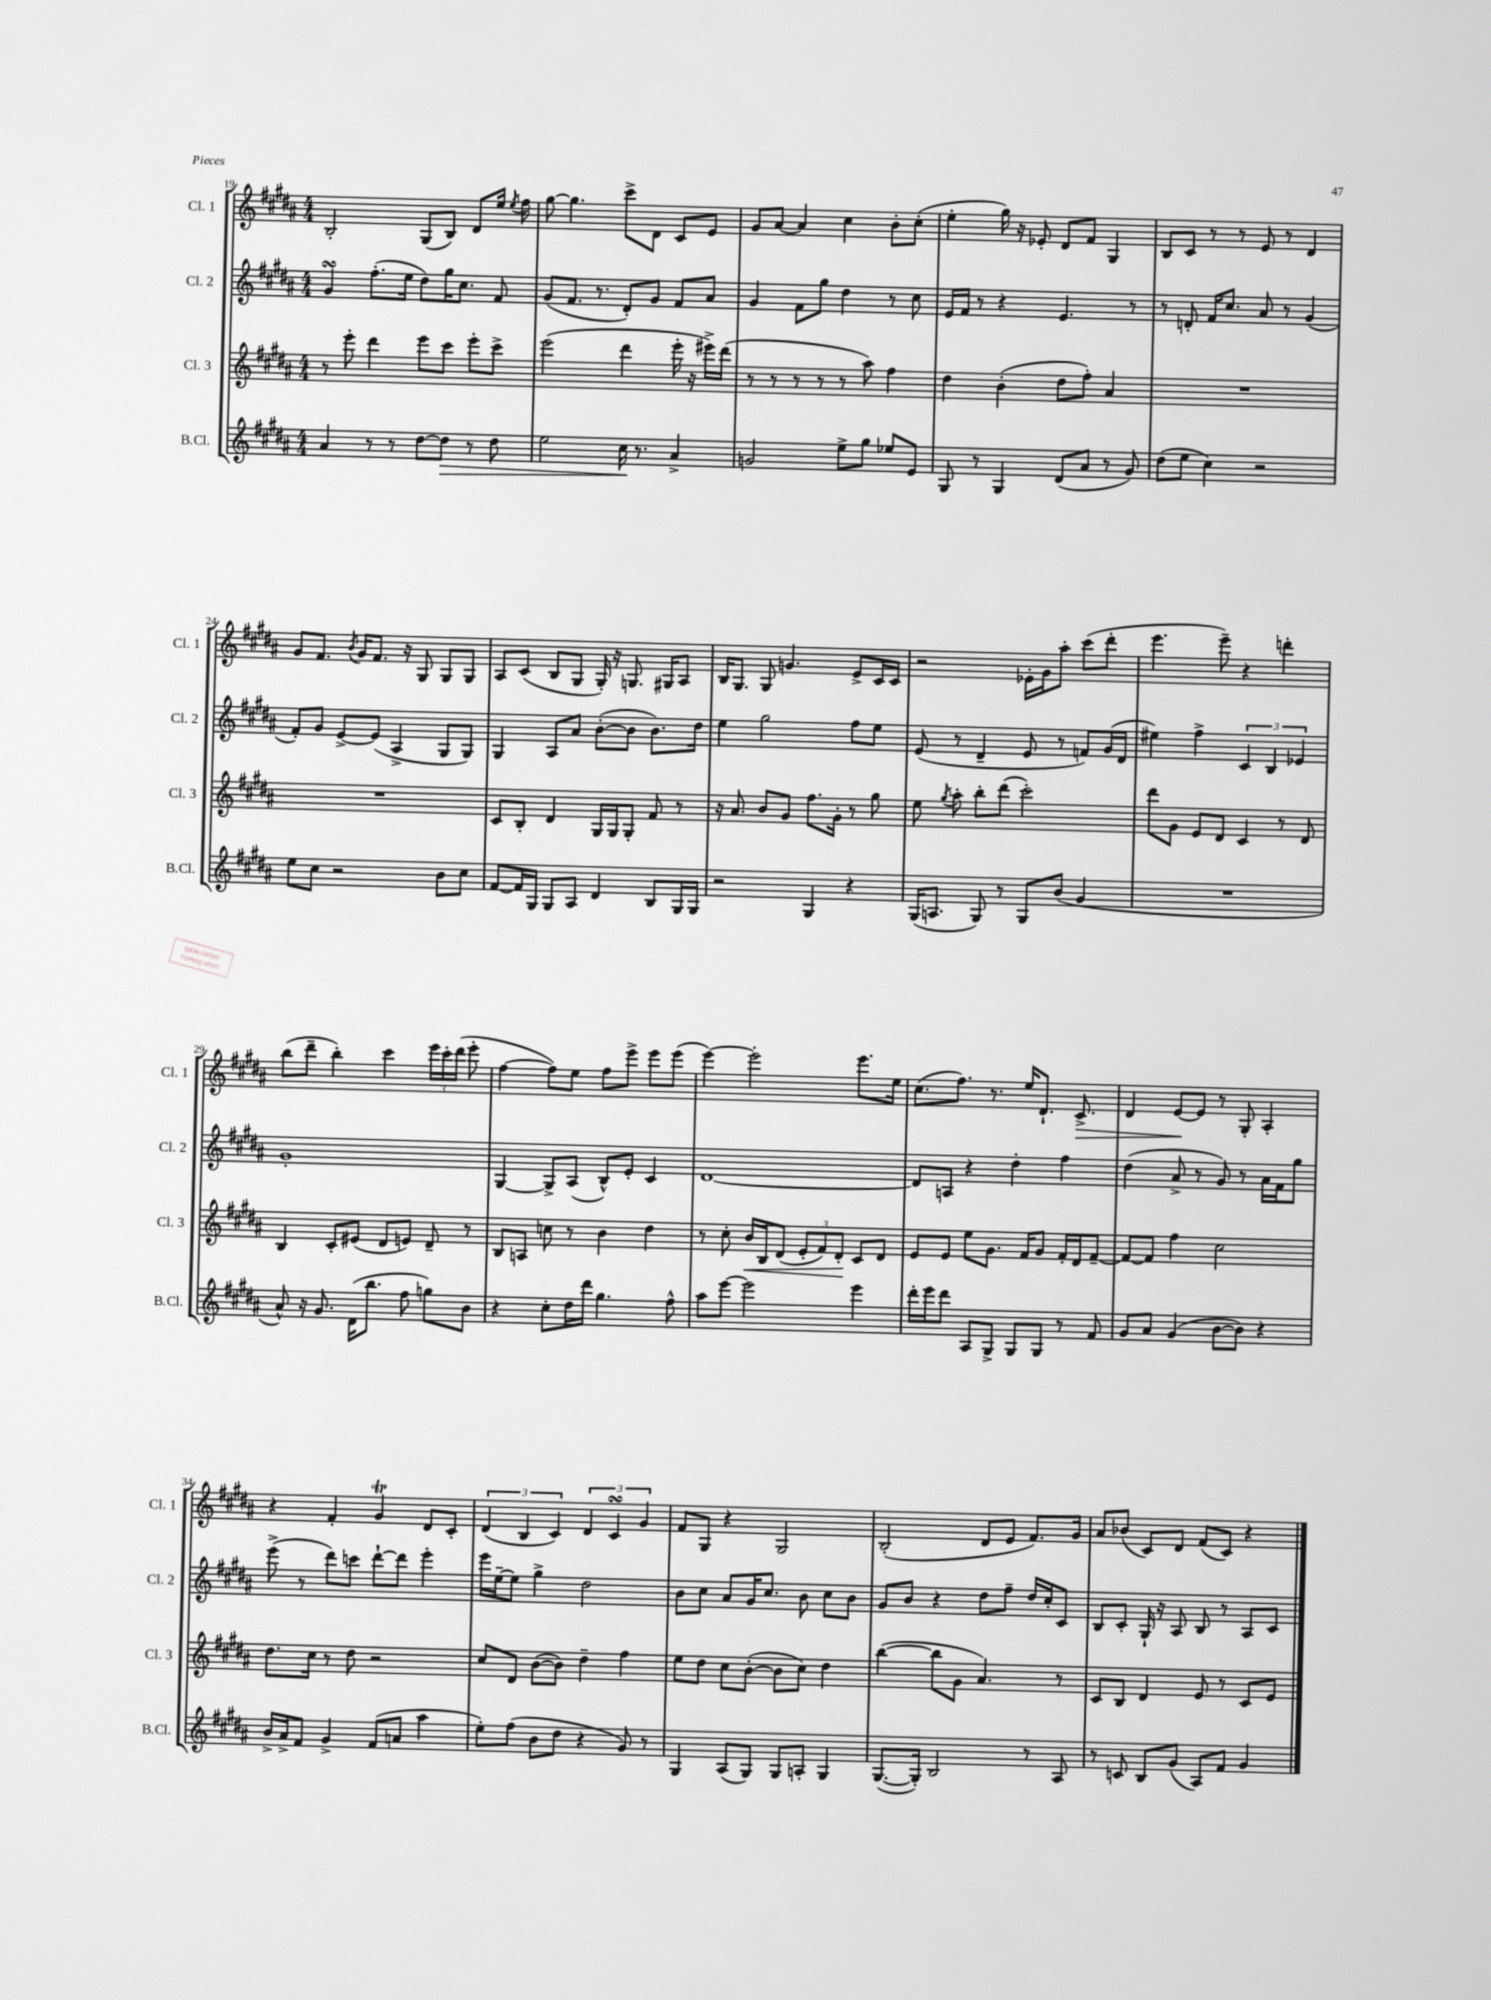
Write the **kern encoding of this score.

**kern	**kern	**kern	**kern
*staff4	*staff3	*staff2	*staff1
*clefG2	*clefG2	*clefG2	*clefG2
*k[f#c#g#d#a#]	*k[f#c#g#d#a#]	*k[f#c#g#d#a#]	*k[f#c#g#d#a#]
*M4/4	*M4/4	*M4/4	*M4/4
4a#	8r	4g#	2B'
.	8eee'	.	.
8r	4ddd#	(8.ff#'	.
8r	.	.	.
.	.	16ee	.
[8dd#	8eee	8dd#)	(8G#
8dd#]	8ccc#	16gg#	8B)
.	.	8.cc#	.
8r	8eee'	.	8d#
8dd#	8ccc#^	8f#	16ee
.	.	.	8qee
.	.	.	16ff#
=	=	=	=
2ee	(2eee	(8g#	[8gg#
.	.	8.f#	4.gg#]
.	.	8.r	.
16cc#	4ddd#	8d#')	8ccc#^
8.r	.	.	.
.	.	8g#	8d#
4a#^	16eee'	8f#	8c#
.	16r	.	.
.	16eee#^)	8a#	8e
.	(16ddd#	.	.
=	=	=	=
2g	8r	4g#	8g#
.	8r	.	[8a#
.	8r	8f#	4a#]
.	8r	8gg#	.
8ee^	8r	4dd#	4cc#
8gg#	8aa#)	.	.
8ee-	4ff#	8r	8b'
8e	.	8cc#	(8cc#'
=	=	=	=
8G#	4dd#	16e	4ee'
.	.	16f#	.
8r	.	8r	.
4G#	(4b'	4r	16gg#)
.	.	.	16r
.	.	.	8e-'
(8d#	8dd#	4.e	8d#
8a#	8ff#')	.	8f#
8r	4a#	.	4G#
8g#)	.	8r	.
=	=	=	=
(8dd#	1r	8r	8B
8ee	.	8d'	8c#
4cc#)	.	16f#	8r
.	.	8.cc#	.
.	.	.	8r
2r	.	8a#	8e
.	.	8r	8r
.	.	(4g#	4d#
=	=	=	=
8ee	1r	8f#')	8g#
8cc#	.	8g#	8.f#
2r	.	[8e^	.
.	.	.	8qb
.	.	.	16g#
.	.	(8e]	8.f#
.	.	4A#^	.
.	.	.	16r
.	.	.	8G#
8b	.	8G#	8G#
8cc#	.	8G#)	8G#
=	=	=	=
[8f#	8c#	4G#	8A#
16f#]	8B'	.	(8c#
16G#	.	.	.
8G#	4d#	8A#	8B
8A#	.	8a#	8G#
4d#	16G#	([8b'	16G#')
.	16G#	.	16r
.	8G#'	8b]	8.G
8B	8f#	8.b)	.
.	.	.	16G#
16G#	8r	.	8A#
16G#	.	16dd#	.
=	=	=	=
2r	16r	4ee	16B
.	8.a#	.	8.G#
.	8b	2gg#	8G#
.	8g#	.	4.g
4G#	8.ff#	.	.
.	16g#'	.	.
4r	8r	8ff#	8e^
.	8gg#	8ee	16c#
.	.	.	16c#
=	=	=	=
(16G#	8ee	(8e	2r
8.A	.	.	.
.	8qgg#	.	.
.	8aa#'	8r	.
8G#)	8bb'	4d#~	.
8r	(8ddd#	.	.
8G#	2ccc#')	8e	16e-'
.	.	.	16g#
(8b	.	8r	8aa#'
4g#	.	8f)	(8ccc#
.	.	(16g#	8ddd#'
.	.	16d#	.
=	=	=	=
1r	8ddd#	4ee#)	4.eee
.	8g#	.	.
.	8e	4ff#^	.
.	8d#	.	8eee~)
.	4c#	6c#	4r
.	.	6B	.
.	8r	.	4ddd'
.	.	6e-	.
.	8d#	.	.
=	=	=	=
8a#^^)	4B	1g#'	(8bb
16r	.	.	8ddd#~
8.g#	.	.	.
.	8c#'	.	4bb')
(16d#	(8e#	.	.
8.bb	.	.	.
.	8d#	.	4ccc#
8ff#	8e)	.	.
8gg)	8d#~	.	24eee
.	.	.	24ccc#'
.	.	.	(24ddd#
8b	8r	.	8eee'
=	=	=	=
4r	8B	[4G#	[4ff#
.	8A	.	.
8cc#'	8cc	8G#^]	8ff#])
16dd#	8r	(8A#	8ee
16ddd#	.	.	.
4.gg#	4b	8B^^)	8ff#
.	.	8e'	8eee^
.	4dd#	4c#	8eee
8ff#^^	.	.	(8eee
=	=	=	=
8aa#	8r	[1d#	[4eee)
[8eee	8cc#'	.	.
2eee]	16b	.	2eee']
.	16B	.	.
.	(8d#	.	.
.	12e'	.	.
.	12f#)	.	.
.	12d#'	.	.
4eee	8c#	.	8.eee
.	8d#	.	.
.	.	.	16ee
=	=	=	=
16ddd#'	8e	8d#]	(8.cc#
16eee	.	.	.
8ddd#	8e	8A	.
.	.	.	8.ff#)
8A#	8ee	4r	.
8G#^	8.g#	.	8.r
8G#	.	4dd#'	.
.	16f#	.	16ee
8G#	8g#	.	8.d#`
8r	16f#'	4ff#	.
.	16d#	.	8.c#^
8f#	[8f#~	.	.
=	=	=	=
8g#	8f#_	(4dd#	4d#
8a#	8f#]	.	.
(4g#	4ff#	8a#^	[8e
.	.	8r	8e]
[8b	2cc#	8g#)	8r
8b])	.	8r	8G#'
4r	.	16a#	4A#'
.	.	16f#	.
.	.	8gg#	.
=	=	=	=
16b^	8.dd#	(8eee^	4r
16a#^	.	.	.
8f#	.	8r	.
.	16cc#	.	.
4g#^	8r	8ddd#)	4f#'
.	8dd#	8ccc	.
(8f#	2r	[8ddd#`	4g#
8a	.	8ddd#]	.
4aa#	.	4eee'	8d#
.	.	.	8c#'
=	=	=	=
8ee')	8cc#	16eee	(6d#
.	.	[16ee~	.
(8ff#	8d#	8ee]	.
.	.	.	6B
8b	([8b	4gg#^	.
.	.	.	6c#)
8dd#	8b])	.	.
4r	4dd#~	2dd#	6d#
.	.	.	6c#
8g#)	4ff#	.	.
.	.	.	6g#
8r	.	.	.
=	=	=	=
4G#	8ee	8b	8f#
.	8dd#	8cc#	8G#
(8A#	8cc#	8a#	4r
8G#)	([8b'	16g#	.
.	.	8.cc#	.
8G#	8b]	.	2G#
8A'	8cc#)	8b	.
4G#	4dd#	8cc#	.
.	.	8b	.
=	=	=	=
([8.G#	([4bb	8g#	(2B'
.	.	8b	.
16G#'])	.	.	.
2B	8bb]	4r	.
.	8g#	.	.
.	4.a#)	8dd#	8d#
.	.	8ff#~	8e
8r	.	16dd#	8.f#)
.	.	16cc#'	.
8A#	8r	8c#	.
.	.	.	16g#
=	=	=	=
8r	8c#	8B	8a#
8c	8B	8c#'	(8b-
8B	4d#	16G#`	8c#)
.	.	16r	.
(8g#	.	8A#	8d#
8A#)	8e	8B	(8f#
8f#	8r	8r	8c#)
4g#	8c#	8A#	4r
.	8e	8c#	.
==	==	==	==
*-	*-	*-	*-
